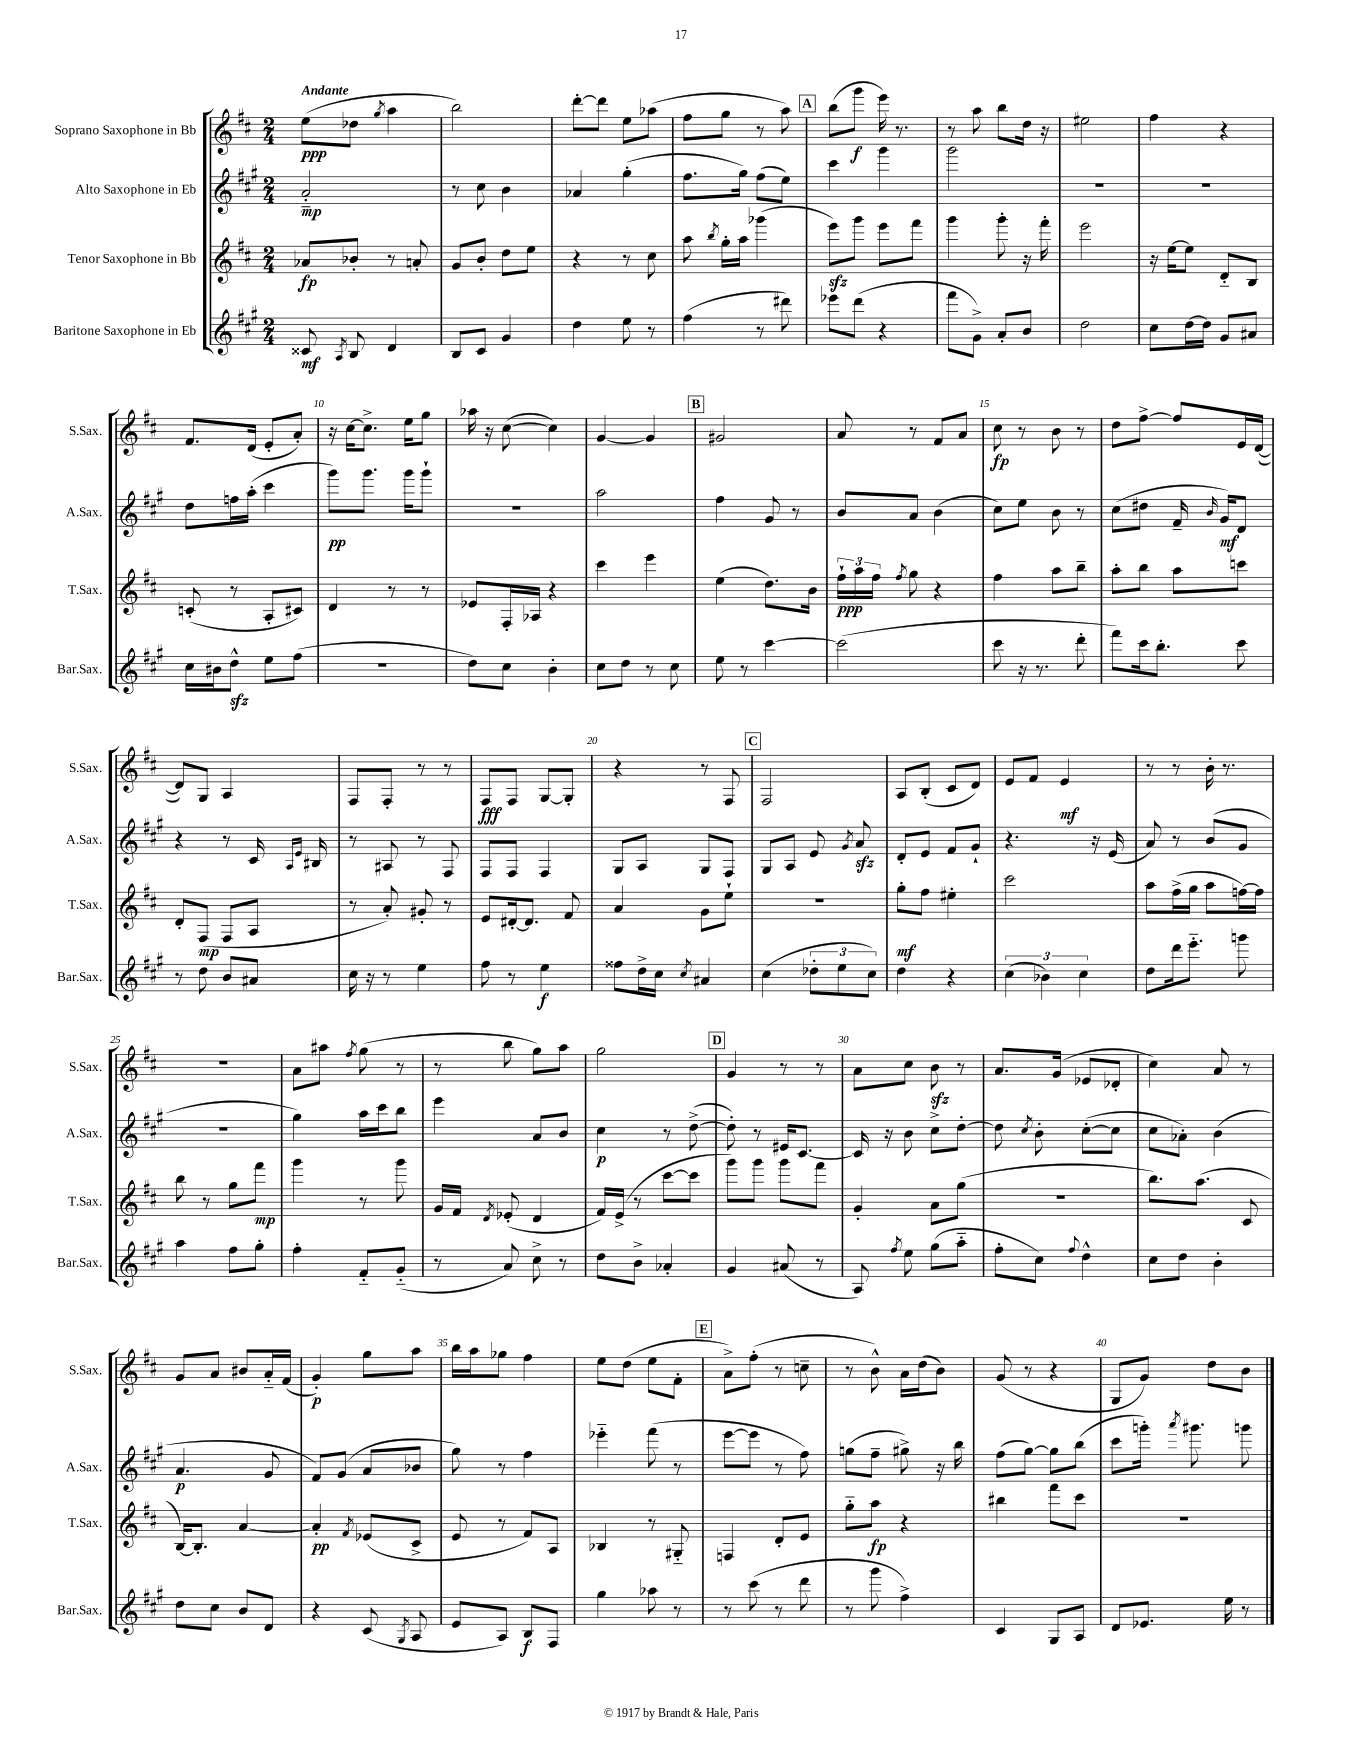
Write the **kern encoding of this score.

**kern	**kern	**kern	**kern
*staff4	*staff3	*staff2	*staff1
*clefG2	*clefG2	*clefG2	*clefG2
*k[f#c#g#]	*k[f#c#]	*k[f#c#g#]	*k[f#c#]
*M2/4	*M2/4	*M2/4	*M2/4
8c##/	8a-/L	2a'~/	(8ee\L
8qA/	.	.	.
8B/	8b-'/J	.	8dd-\J
.	.	.	8qgg/
4d/	8r	.	4aa\
.	8a'/	.	.
=	=	=	=
8B/L	8g/L	8r	2bb\)
8c#/J	8b'/J	8cc#\	.
4g#/	8dd\L	4b\	.
.	8ee\J	.	.
=	=	=	=
4dd\	4r	4a-/	[8ddd'\L
.	.	.	8ddd\]J
8ee\	8r	(4gg#'\	8ee\L
8r	8cc#\	.	(8aa-\J
=	=	=	=
(4ff#\	8aa\	8.ff#\L	8ff#\L
.	8qbb/	.	.
.	16gg'\LL	.	8gg\J
.	16aa\JJ	16gg#\Jk)	.
8r	(4ggg-\	(8ff#\L	8r
8ddd#\)	.	8ee\J)	8aa\)
=	=	=	=
8eee-\L	8eee\L)	4ccc#\	(8bb\L
(8ddd\J	8ggg\J	.	8ggg\J
4r	8eee\L	4ggg#\	16eee\)
.	.	.	8.r
.	8fff#\J	.	.
=	=	=	=
8fff#\L	4ggg\	2ggg#\	8r
8g#^\J)	.	.	8aa\
8a'/L	8ggg'\	.	8bb\L
8b/J	16r	.	16dd\Jk
.	16fff#'\	.	16r
=	=	=	=
2dd\	2eee\	2r	2ee#\
=	=	=	=
8cc#\L	16r	2r	4ff#\
.	[16ee\LK	.	.
[16dd\L	8ee\]J	.	.
16dd\]JJ	.	.	.
8g#/L	8d'~/L	.	4r
8a#/J	8B/J	.	.
=	=	=	=
16cc#\LL	(8c'/	8dd\L	8.f#/L
16b#\J	.	.	.
8dd^^\J	8r	16ff\L	.
.	.	(16aa'\JJ	(16d/Jk
8ee\L	8A'/L	4ccc#\	8e'/L
(8ff#\J	8c#/J)	.	8a'/J)
=	=	=	=
2r	4d/	8ggg#\L)	16r
.	.	.	[16cc#\LK
.	.	8.ggg#\J	8.cc#^\]J
.	8r	.	.
.	.	16ggg#\LK	16ee\LK
.	8r	8ggg#`\J	8gg\J
=	=	=	=
8dd\L)	8e-/L	2r	16aa-\
.	.	.	16r
8cc#\J	16F#'/L	.	([8cc#\
.	16A-/JJ	.	.
4b'\	4r	.	4cc#\])
=	=	=	=
8cc#\L	4ccc#\	2aa\	[4g/
8dd\J	.	.	.
8r	4eee\	.	4g/]
8cc#\	.	.	.
=	=	=	=
8ee\	(4ee\	4ff#\	2g#/
8r	.	.	.
[4ccc#\	8.dd\L)	8g#/	.
.	.	8r	.
.	16b\Jk	.	.
=	=	=	=
(2ccc#\]	24ff#`\LL	8b/L	8a/
.	24aa\	.	.
.	24ff#\JJ	.	.
.	8qff#/	.	.
.	8gg\	8a/J	8r
.	4r	(4b\	8f#/L
.	.	.	8a/J
=	=	=	=
8ccc#\	4ff#\	8cc#\L)	8cc#\
16r	.	8ee\J	8r
8.r	.	.	.
.	8aa\L	8b\	8b\
8ddd'\	8bb~\J	8r	8r
=	=	=	=
8fff#\L)	8aa'\L	(8cc#\L	8dd\L
16ccc#\k	8bb\J	8dd#\J	[8ff#^\J
8.bb'\J	.	.	.
.	8aa\L	16f#~/	8ff#/]L
.	.	16qqb/	.
.	.	16g#/LK)	.
8ccc#\	8ccc\J	8d/J	16e/L
.	.	.	([16d/JJ
=	=	=	=
8r	8d'/L	4r	8d/]L)
8dd\	(8F#/J	.	8G/J
8b/L	8F#/L	8r	4A/
8a#/J	8A/J	16c#/	.
.	.	16qqA/LL	.
.	.	16qqe/JJ	.
.	.	16B#/	.
=	=	=	=
16cc#\	8r	8r	8F#/L
16r	.	.	.
8r	8a'/)	8A#/	8F#'/J
4ee\	8g#'/	8r	8r
.	8r	8F#/	8r
=	=	=	=
8ff#\	8e/L	8F#/L	8F#/L
8r	[16d#'/k	8F#/J	8F#/J
.	8.d#/]J	.	.
4ee\	.	4F#/	[8G/L
.	8f#/	.	8G'/]J
=	=	=	=
8ff##\L	4a/	8G#/L	4r
16dd^\L	.	8A/J	.
16cc#\JJ	.	.	.
8qcc#/	.	.	.
4a#/	8g\L	8G#/L	8r
.	8ee`\J	8F#/J	8F#/
=	=	=	=
(4cc#\	2r	8G#/L	2F#/
.	.	8A/J	.
12dd-'\L	.	8e/	.
12ee\	.	.	.
.	.	8qg#/	.
.	.	8a/	.
12cc#\J)	.	.	.
=	=	=	=
4dd\	8gg'\L	8d'/L	8A/L
.	8ff#\J	8e/J	(8B'/J
4r	4ee#'\	8f#/L	8c#/L
.	.	8g#`/J	8d/J)
=	=	=	=
(6cc#\	2ccc#\	4.r	8e/L
.	.	.	8f#/J
6b-\)	.	.	.
.	.	.	4e/
6cc#\	.	.	.
.	.	16r	.
.	.	(16e/	.
=	=	=	=
8dd\L	8aa\L	8a/)	8r
16ddd\k	(16ff#^\L	8r	8r
8.eee'~\J	16gg\JJ	.	.
.	8aa\L	(8b/L	16b'\
.	.	.	8.r
8ggg\	[16ff\L)	8g#/J	.
.	16ff\]JJ	.	.
=	=	=	=
4aa\	8bb\	2r	2r
.	8r	.	.
8ff#\L	8gg\L	.	.
8gg#'\J	8fff#\J	.	.
=	=	=	=
4ff#'\	4ggg\	4gg#\)	8a\L
.	.	.	8aa#\J
.	.	.	8qff#/
8f#'~/L	8r	16aa\LL	(8gg\
.	.	16ccc#\J	.
(8g#'~/J	8ggg\	8bb\J	8r
=	=	=	=
8r	16g/LL	4eee\	8r
.	16f#/JJ	.	.
.	8qd/	.	.
8a/)	(8e-'/	.	8bb\
8cc#^\	4d/	8a/L	8gg\L)
8r	.	8b/J	8aa\J
=	=	=	=
8dd\L	16f#/LL)	4cc#\	2gg\
.	(16e^/JJ	.	.
8b^\J	8r	.	.
4a-'/	[8ccc#\L	8r	.
.	8ccc#\]J	([8dd^\	.
=	=	=	=
4g#/	8ggg\L)	8dd'\])	4g/
.	8ggg\J	8r	.
(8a#/	8ggg\L	16e#/LK	8r
.	.	[8.c#/J	.
8r	8fff#\J	.	8r
=	=	=	=
8A/)	4g'/	16c#/]	8a\L
.	.	16r	.
8qff#/	.	.	.
8ee\	.	8b\	8cc#\J
(8gg#\L	8a\L	8cc#^\L	8b\
8aa'~\J	(8gg\J	[8dd'\J	8r
=	=	=	=
8ff#'\L	2r	8dd\]	8.a/L
.	.	8qcc#/	.
8cc#\J)	.	8b'\	.
.	.	.	(16g/Jk
8qqff#/	.	.	.
4dd^^\	.	([8cc#'\L	8e-/L
.	.	8cc#\]J	8d-'/J
=	=	=	=
8cc#\L	8.bb\L)	8cc#\L	4cc#\)
8dd\J	.	8a-'\J)	.
.	(8.aa\J	.	.
4b'\	.	(4b\	8a/
.	8c#/	.	8r
=	=	=	=
8dd\L	[16B/LK)	4.a/	8g/L
.	8.B'/]J	.	.
8cc#\J	.	.	8a/J
8b/L	[4a/	.	8b#/L
8d/J	.	8g#/	16a'~/L
.	.	.	(16f#/JJ
=	=	=	=
4r	4a'/]	8f#/L)	4g'/)
.	.	(8g#/J	.
.	8qf#/	.	.
(8c#/	(8e-/L	8a/L	8gg\L
8qG#/	.	.	.
8A/	8c#^/J	8b-/J	8aa\J
=	=	=	=
8e/L	8e/	8gg#\)	16bb\LL
.	.	.	16aa\J
8A/J)	8r	8r	8gg-\J
8B/L	8f#/L)	4ff#\	4ff#\
8F#/J	8A/J	.	.
=	=	=	=
4gg#\	4B-/	4eee-'~\	8ee\L
.	.	.	(8dd\J
8aa-\	8r	(8fff#\	8ee\L
8r	8G#'~/	8r	8f#'\J
=	=	=	=
8r	4F/	[8eee\L	8a^\L)
(8ccc#\	.	8eee\]J	(8ff#'\J
8r	8d'/L	8r	8r
8ddd\	8e/J	8ff#\)	8cc~\
=	=	=	=
8r	8gg'~\L	(8gg\L	8r
8ggg#\	8aa\J	8ff#~\J	8b^^\)
4ff#^\)	4r	8gg#^\)	16a\LL
.	.	.	(16dd\J
.	.	16r	8b\J)
.	.	16bb\	.
=	=	=	=
4c#/	4bb#\	(8ff#\L	(8g/
.	.	[8gg#\J)	8r
8G#/L	8fff#\L	8gg#\]L	4r
8A/J	8ccc#\J	(8bb\J	.
=	=	=	=
8d/L	2r	8ccc#\L	8G/L
8.e-/J	.	16ggg'\Jk)	8g/J)
.	.	8qaaa/	.
.	.	8.ggg#\	.
.	.	.	8dd\L
16ee\	.	.	.
8r	.	8ggg\	8b\J
==	==	==	==
*-	*-	*-	*-
